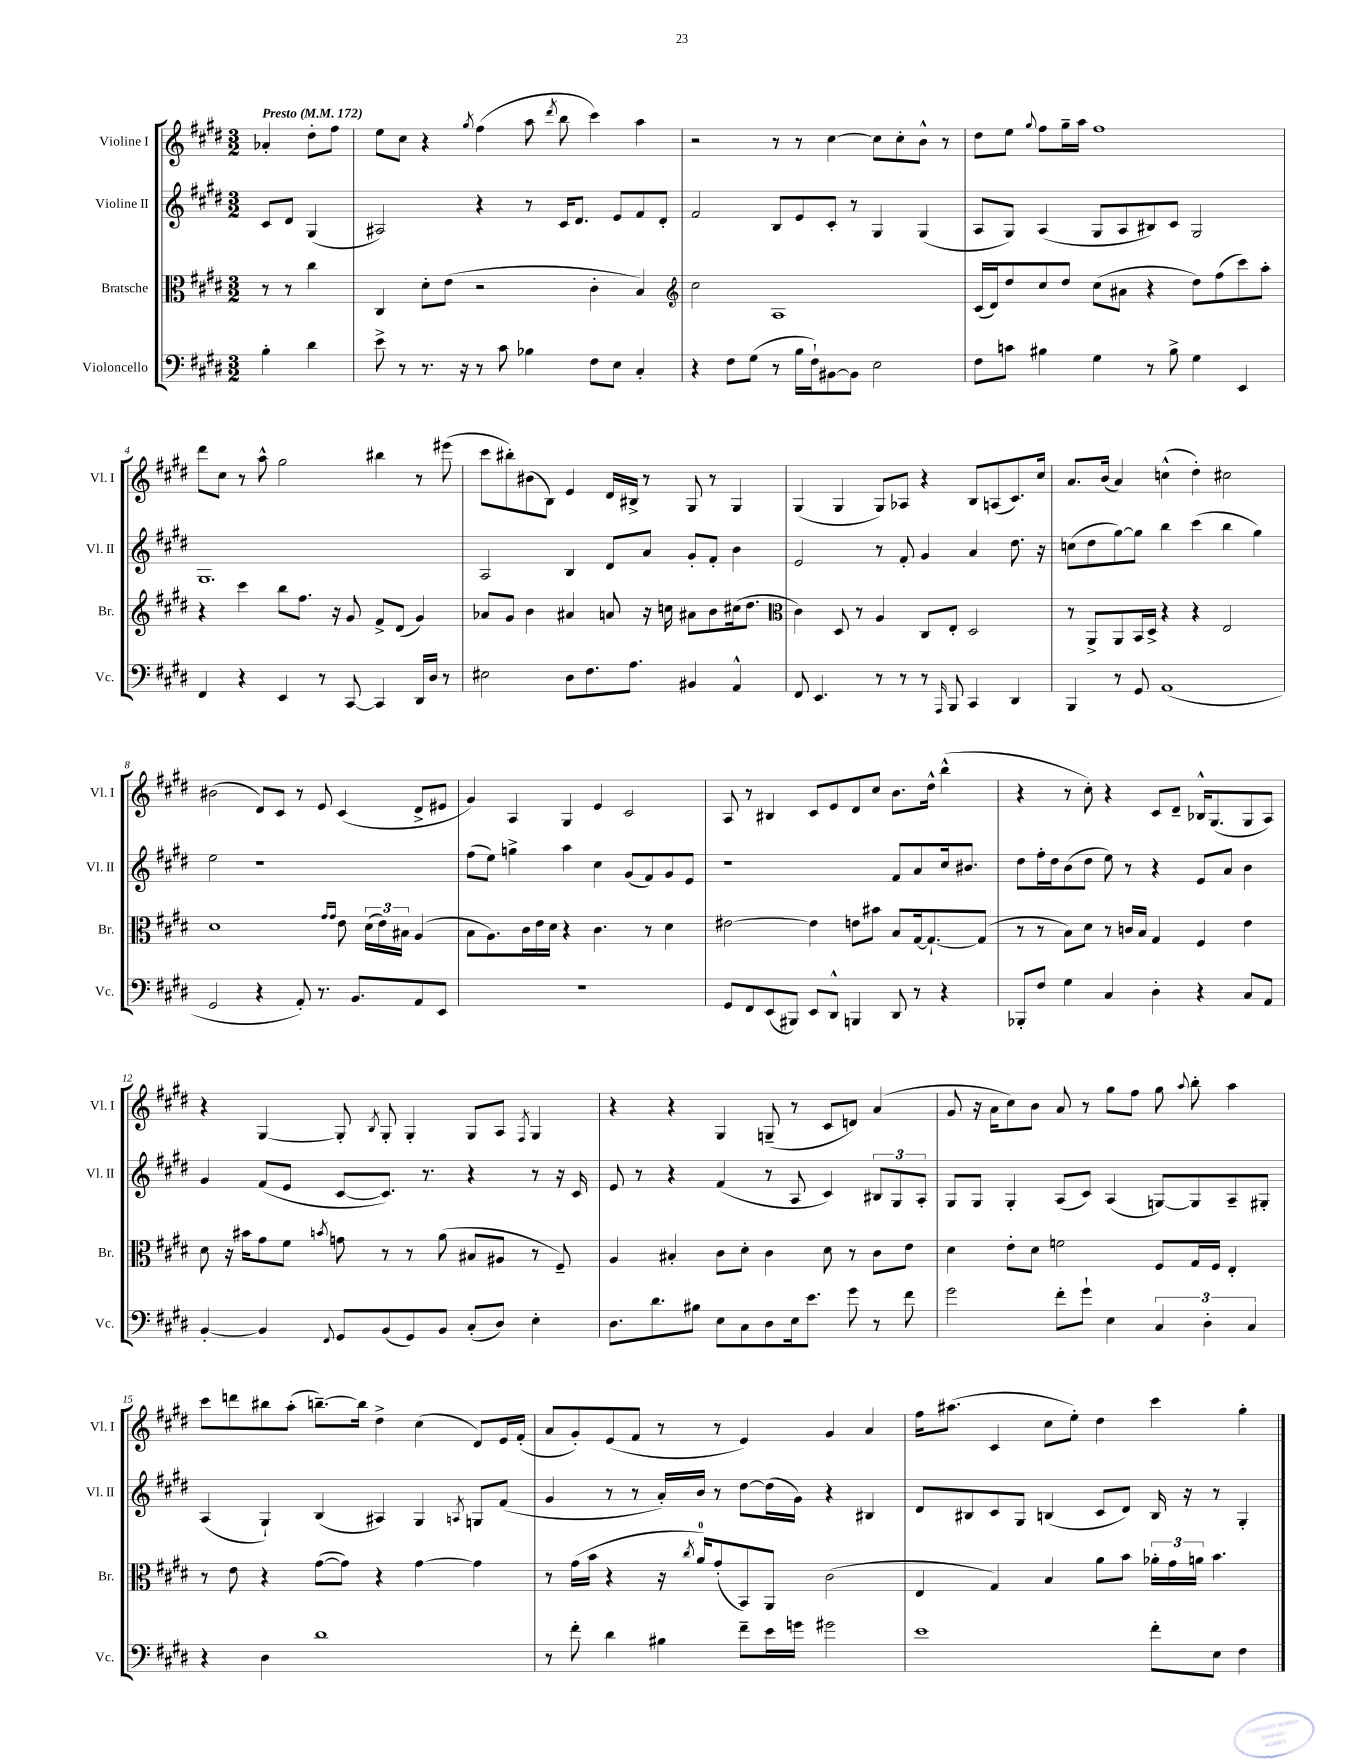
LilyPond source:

<<
\new StaffGroup <<
\new Staff = "s0" \with { instrumentName = "Violine I" shortInstrumentName = "Vl. I" } {
    \clef treble \key e \major \numericTimeSignature \time 3/2 \partial 2 \tempo "Presto" 4 = 172
    \autoBeamOff aes'4-. dis''8[-. fis''8] |
    e''8[ cis''8] r4 \acciaccatura { gis''8 } fis''4( a''8 \acciaccatura { dis'''8 } b''8 cis'''4) a''4 |
    r2 r8 r8 cis''4~ cis''8[ cis''8-. b'8]-^ r8 |
    dis''8[ e''8] \appoggiatura { gis''8 } fis''8[ gis''16-- a''16] fis''1 |
    dis'''8[ cis''8] r8 a''8-^ gis''2 bis''4 r8 eis'''8( |
    cis'''8[ bis''8-.) bis'8( b8]) e'4 dis'16[ bis16]-> r8 gis8 r8 gis4 |
    gis4( gis4 gis8[) aes8] r4 b8[ a8( cis'8.) cis''16] |
    a'8.[ b'16]( a'4) c''4-^( dis''4-.) cis''2 |
    bis'2( dis'8[) cis'8] r8 e'8 cis'4( dis'8[-> eis'8] |
    gis'4) a4 gis4 e'4 cis'2 |
    a8 r8 bis4 cis'8[ e'8 dis'8 cis''8] b'8.[ dis''16]-^ b''4-^( |
    r4 r8 cis''8-.) r4 cis'8[ dis'8]-- bes16[-^ gis8.( gis8 a8]) |
    r4 gis4~ gis8-. \acciaccatura { b8 } gis8-. gis4-. gis8[ a8] \acciaccatura { fis8 } gis4 |
    r4 r4 gis4 g8--( r8 cis'8[ d'8]) a'4( |
    gis'8 r16 a'16[ cis''8) b'8] a'8 r8 gis''8[ fis''8] gis''8 \appoggiatura { a''8 } b''8-. a''4 |
    cis'''8[ d'''8 bis''8 a''8]-.( b''8.[~--) b''16] dis''4-> cis''4( dis'8[) e'16 fis'16]-.( |
    a'8[ gis'8-.) e'8( fis'8] r8 r8 e'4) gis'4 a'4 |
    fis''16[ ais''8.]( cis'4 cis''8[ e''8]-.) dis''4 cis'''4 gis''4-. \bar "|." |
}
\new Staff = "s1" \with { instrumentName = "Violine II" shortInstrumentName = "Vl. II" } {
    \clef treble \key e \major \numericTimeSignature \time 3/2 \partial 2
    \autoBeamOff cis'8[ dis'8] gis4( |
    ais2) r4 r8 cis'16[ dis'8.] e'8[ fis'8 dis'8]-. |
    fis'2 b8[ e'8 cis'8]-. r8 gis4 gis4( |
    a8[ gis8]) a4( gis8[ a8 bis8) cis'8] gis2 |
    gis1. |
    a2 b4 dis'8[ a'8] gis'8[-. fis'8]-. b'4 |
    e'2 r8 fis'8-. gis'4 a'4 dis''8. r16 |
    c''8[( dis''8 gis''8~) gis''8] b''4 cis'''4( b''4 gis''4) |
    e''2 r1 |
    fis''8[( e''8]) g''4-> a''4 cis''4 gis'8[( fis'8) gis'8 e'8] |
    r1 fis'8[ a'8 cis''16 bis'8.] |
    dis''8[ fis''16-. dis''16 b'8( dis''8] e''8) r8 r4 e'8[ a'8] b'4 |
    gis'4 fis'8[( e'8] cis'8[~ cis'8.]) r8. r4 r8 r16 cis'16 |
    e'8 r8 r4 fis'4( r8 a8 cis'4) \tuplet 3/2 { bis8[ gis8 a8]-. } |
    gis8[ gis8] gis4-. a8[( cis'8]) a4( g8[~) g8 a8-- gis8]-. |
    a4( gis4-!) b4( ais4) gis4 \acciaccatura { a8 } g8[ fis'8]( |
    gis'4 r8 r8 a'16[-.) b'16] r8 dis''8[~ dis''16( gis'16]) r4 bis4 |
    dis'8[ bis8 cis'8 gis8] b4( cis'8[ dis'8]) b16 r16 r8 gis4-. \bar "|." |
}
\new Staff = "s2" \with { instrumentName = "Bratsche" shortInstrumentName = "Br." } {
    \clef alto \key e \major \numericTimeSignature \time 3/2 \partial 2
    \autoBeamOff r8 r8 cis''4 |
    cis4 dis'8[-. e'8]( r2 cis'4-. b4) |
    \clef treble cis''2 a1 |
    cis'16[( dis'16) dis''8 cis''8 dis''8] cis''8[( ais'8] r4 dis''8[) fis''8( cis'''8) a''8]-. |
    r4 cis'''4 b''8[ fis''8.] r16 gis'8 fis'8[-> dis'8]( gis'4) |
    aes'8[ gis'8] b'4 ais'4 a'8 r16 c''16 ais'8[ b'8 cis''16( dis''8.] |
    \clef alto cis'4) dis8 r8 a4 cis8[ e8]-. dis2 |
    r8 a,8[-> a,8 b,16 dis16]-> r4 r4 e2 |
    dis'1 \grace { gis'16[ gis'16] } e'8 \tuplet 3/2 { dis'16[( e'16) bis16] } a4( |
    b8[ a8.) cis'16 e'16 dis'16] r4 cis'4. r8 dis'4 |
    eis'2~ eis'4 e'8[ bis'8] b8[ gis16~ gis8.~-! gis8]( |
    r8 r8 b8[) dis'8] r8 c'16[ b16] gis4 fis4 e'4 |
    dis'8 r16 bis'16[ gis'8 fis'8] \acciaccatura { b'8 } g'8 r8 r8 a'8( bis8[ ais8] r8 fis8--) |
    a4 bis4-. cis'8[ dis'8]-. cis'4 dis'8 r8 cis'8[ e'8] |
    dis'4 e'8[-. dis'8] f'2 fis8[ gis16 fis16] e4-. |
    r8 e'8 r4 gis'8[~( gis'8]) r4 gis'4~ gis'4 |
    r8 gis'16[( b'16] r4 r16 \acciaccatura { cis''8 } a'16[-0) gis'8-.( b,8) a,8] cis'2( |
    e4 gis4) b4 a'8[ b'8] \tuplet 3/2 { aes'16[-. gis'16 a'16] } b'4. \bar "|." |
}
\new Staff = "s3" \with { instrumentName = "Violoncello" shortInstrumentName = "Vc." } {
    \clef bass \key e \major \numericTimeSignature \time 3/2 \partial 2
    \autoBeamOff b4-. dis'4 |
    e'8-> r8 r8. r16 r8 cis'8 bes4 fis8[ e8] cis4-. |
    r4 fis8[ gis8]( r8 b16[ fis16-!) bis,8~ bis,8] e2 |
    fis8[ c'8] bis4 gis4 r8 bis8-> gis4 e,4 |
    fis,4 r4 e,4 r8 cis,8~ cis,4 dis,16[ dis16] r8 |
    eis2 dis8[ fis8. a8.] bis,4 a,4-^ |
    fis,8 e,4. r8 r8 r8 \grace { a,,16 } b,,8 cis,4 dis,4 |
    b,,4 r8 gis,8 a,1( |
    gis,2 r4 a,8-.) r8. b,8.[ a,8 e,8] |
    R1. |
    gis,8[ fis,8 e,8( bis,,8]) e,8[ dis,8]-^ b,,4 dis,8 r8 r4 |
    bes,,8[-. fis8] gis4 cis4 dis4-. r4 cis8[ a,8] |
    b,4~-. b,4 \appoggiatura { fis,8 } gis,8[ b,8( gis,8) b,8] cis8[-.( dis8]) e4-. |
    dis8.[ dis'8. bis8] e8[ cis8 dis8 e16 e'8.] gis'8 r8 fis'8 |
    gis'2 fis'8[-. gis'8]-! e4 \tuplet 3/2 { cis4 dis4-. cis4 } |
    r4 dis4 dis'1 |
    r8 fis'8-. dis'4 bis4 fis'8[-- e'16 g'16] gis'2 |
    e'1 fis'8[-. e8] fis4 \bar "|." |
}
>>
>>
